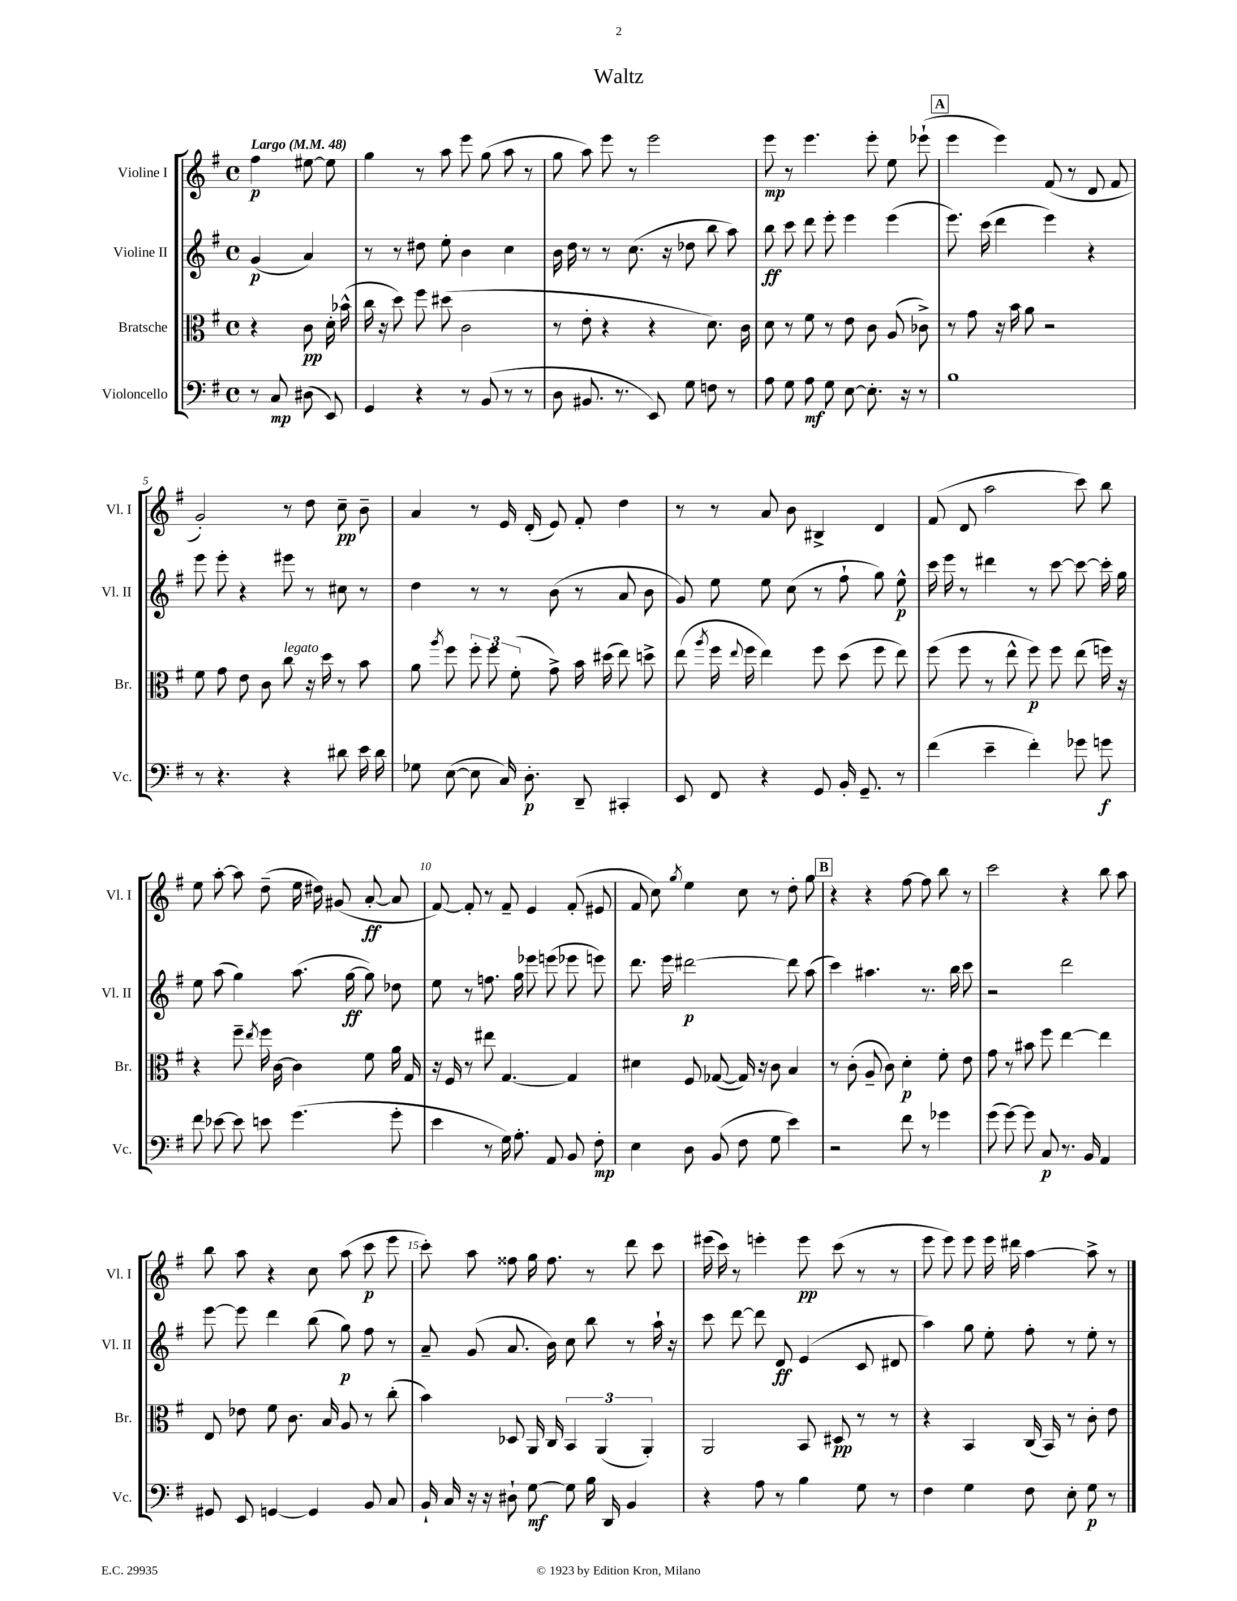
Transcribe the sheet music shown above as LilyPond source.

\header { title = "Waltz" }
<<
\new StaffGroup <<
\new Staff = "s0" \with { instrumentName = "Violine I" shortInstrumentName = "Vl. I" } {
    \clef treble \key g \major \defaultTimeSignature \time 4/4 \partial 2 \tempo "Largo" 4 = 48
    \autoBeamOff fis''4\p eis''8~ eis''8 |
    g''4 r8 a''8 e'''8 g''8( a''8 r8 |
    g''8 a''8) e'''8 r8 e'''2 |
    e'''8\mp r8 e'''4. e'''8-. e''8 ees'''8-!( |
    \mark \markup { \box "A" } e'''4 e'''4) fis'8( r8 d'8 fis'8 |
    g'2-.) r8 d''8 c''8--\pp b'8-- |
    a'4 r8 e'16 d'16-.( e'8) fis'8-. d''4 |
    r8 r8 a'8 b'8 bis4-> d'4 |
    fis'8( d'8 a''2 c'''8) b''8 |
    e''8 a''8~-. a''8 d''8--( e''16 dis''16) gis'8( a'8~-.\ff a'8 |
    fis'8~) fis'8-. r8 fis'8-- e'4 fis'8-.( eis'8 |
    fis'8 c''8) \acciaccatura { g''8 } e''4 c''8 r8 d''8-. g''8 |
    \mark \markup { \box "B" } r4 r4 fis''8~ fis''8 b''8 r8 |
    c'''2 r4 b''8 a''8 |
    b''8 a''8 r4 c''8 a''8( c'''8\p e'''8 |
    c'''8-.) a''8 fisis''8 g''16 fisis''8. r8 d'''8 c'''8 |
    eis'''16( c'''16) r8 e'''4-. e'''8\pp c'''8( r8 r8 |
    e'''8 e'''8) e'''8 e'''16 dis'''16 a''4~ a''8-> r8 \bar "|." |
}
\new Staff = "s1" \with { instrumentName = "Violine II" shortInstrumentName = "Vl. II" } {
    \clef treble \key g \major \defaultTimeSignature \time 4/4 \partial 2
    \autoBeamOff g'4\p( a'4) |
    r8 r8 dis''8 e''8-. b'4 c''4 |
    b'16 d''16 r8 r8 c''8.( r16 des''8 b''8 a''8) |
    b''8\ff c'''8 d'''8 e'''8-. e'''4 e'''4( |
    \mark \markup { \box "A" } e'''8.) c'''16( d'''4 e'''4) r4 |
    e'''8 e'''8-. r4 eis'''8 r8 cis''8 r8 |
    d''4 r8 r8 b'8( r8 a'8 b'8 |
    g'8) e''8 e''8 c''8( r8 fis''8-! g''8) e''8-^\p |
    c'''16 e'''16 r8 dis'''4 r8 c'''8~ c'''8~ c'''16-. g''16 |
    e''8 a''8( g''4) a''8.( g''16~\ff g''8) des''8 |
    e''8 r8 f''8. g''16 ees'''8 e'''8( ees'''8 e'''8) |
    d'''8. e'''16 dis'''2~\p dis'''8 a''8( |
    \mark \markup { \box "B" } c'''4) ais''4. r8. b''16 c'''8 |
    r2 d'''2 |
    e'''8~ e'''8 d'''4 b''8( g''8\p) fis''8 r8 |
    a'8-- g'8( a'8. b'16) c''8 b''8 r8 a''16-! r16 |
    c'''8 d'''8~ d'''8 d'8\ff e'4( c'8 dis'8 |
    a''4) g''8 e''8-. fis''8-. r8 e''8-. r8 \bar "|." |
}
\new Staff = "s2" \with { instrumentName = "Bratsche" shortInstrumentName = "Br." } {
    \clef alto \key g \major \defaultTimeSignature \time 4/4 \partial 2
    \autoBeamOff r4 c'8\pp d'16-. bes'16-^( |
    c''16 r16 d''8) fis''8 dis''8( c'2 |
    r8 e'8-. r4 r4 d'8.) c'16 |
    d'8 r8 fis'8 r8 e'8 c'8 a8( ces'8->) |
    \mark \markup { \box "A" } r8 g'8 r16 b'16 a'8 r2 |
    fis'8 g'8 e'8 c'8 c''8^\markup { \italic "legato" } r16 d''16 r8 b'8 |
    a'8 \acciaccatura { a''8 } fis''8 \tuplet 3/2 { fis''8-. fis''8 fis'8-.( } g'8->) b'16 dis''16( e''8) d''8-> |
    e''8( \acciaccatura { a''8 } fis''16 \appoggiatura { e''8 } fis''16 e''4) fis''8 d''8( fis''8 e''8) |
    fis''8( fis''8 r8 e''8-^ fis''8\p) fis''8 e''8( f''16) r16 |
    r4 fis''8-- \acciaccatura { e''8 } fis''16 c'16~ c'4 fis'8 a'16 g16 |
    r16 fis16 r8 eis''8 g4.~ g4 |
    dis'4 fis8 ges8~( ges16) r16 c'8 b4 |
    \mark \markup { \box "B" } r8 c'8-.( a8-- c'8) d'4-.\p fis'8-. e'8 |
    g'8 r8 bis'8 fis''8 e''4~ e''4 |
    e8 ees'8 fis'8 c'8. b16 a8 r8 c''8-.( |
    b'4) des8 a,16 c16 \tuplet 3/2 { b,4 a,4( a,4-.) } |
    a,2 b,8 dis8\pp r8 r8 |
    r4 b,4 c16( b,16) r8 c'8-. e'8 \bar "|." |
}
\new Staff = "s3" \with { instrumentName = "Violoncello" shortInstrumentName = "Vc." } {
    \clef bass \key g \major \defaultTimeSignature \time 4/4 \partial 2
    \autoBeamOff r8 c8\mp dis8( e,8) |
    g,4 r4 r8 b,8( r8 r8 |
    d8 bis,8. r8. e,8) g8 f8 r8 |
    a8 g8 a8\mf g8 e8~ e8.-. r16 r8 |
    \mark \markup { \box "A" } b1 |
    r8 r4. r4 dis'8 e'16 dis'16 |
    ges8 e8~( e8 c16) d8.-.\p d,8-- cis,4-. |
    e,8 fis,8 r4 g,8 b,16-. g,8.-- r8 |
    fis'4( e'4-- fis'4-.) ges'8 g'8\f |
    fis'8 ees'8~ ees'8 e'8 g'4.( g'8-. |
    e'4 r8 g16) a8.-. a,8 b,8 fis8-.\mp |
    e4 d8 b,8( fis8 g8 e'4) |
    \mark \markup { \box "B" } r2 fis'8 r8 ges'4 |
    g'8( g'8~) g'8 c8\p r8. b,16 a,4 |
    gis,8 e,8 g,4~ g,4 b,8 c8 |
    b,16-! c16 r16 r16 dis8-! g8~\mf g8 b16 d,16 b,4 |
    r4 a8 r8 b4 g8 r8 |
    fis4 g4 fis8 e8-. g8\p r8 \bar "|." |
}
>>
>>
\layout { \context { \Score \override BarNumber.break-visibility = ##(#f #t #t) barNumberVisibility = #(every-nth-bar-number-visible 5) } }
